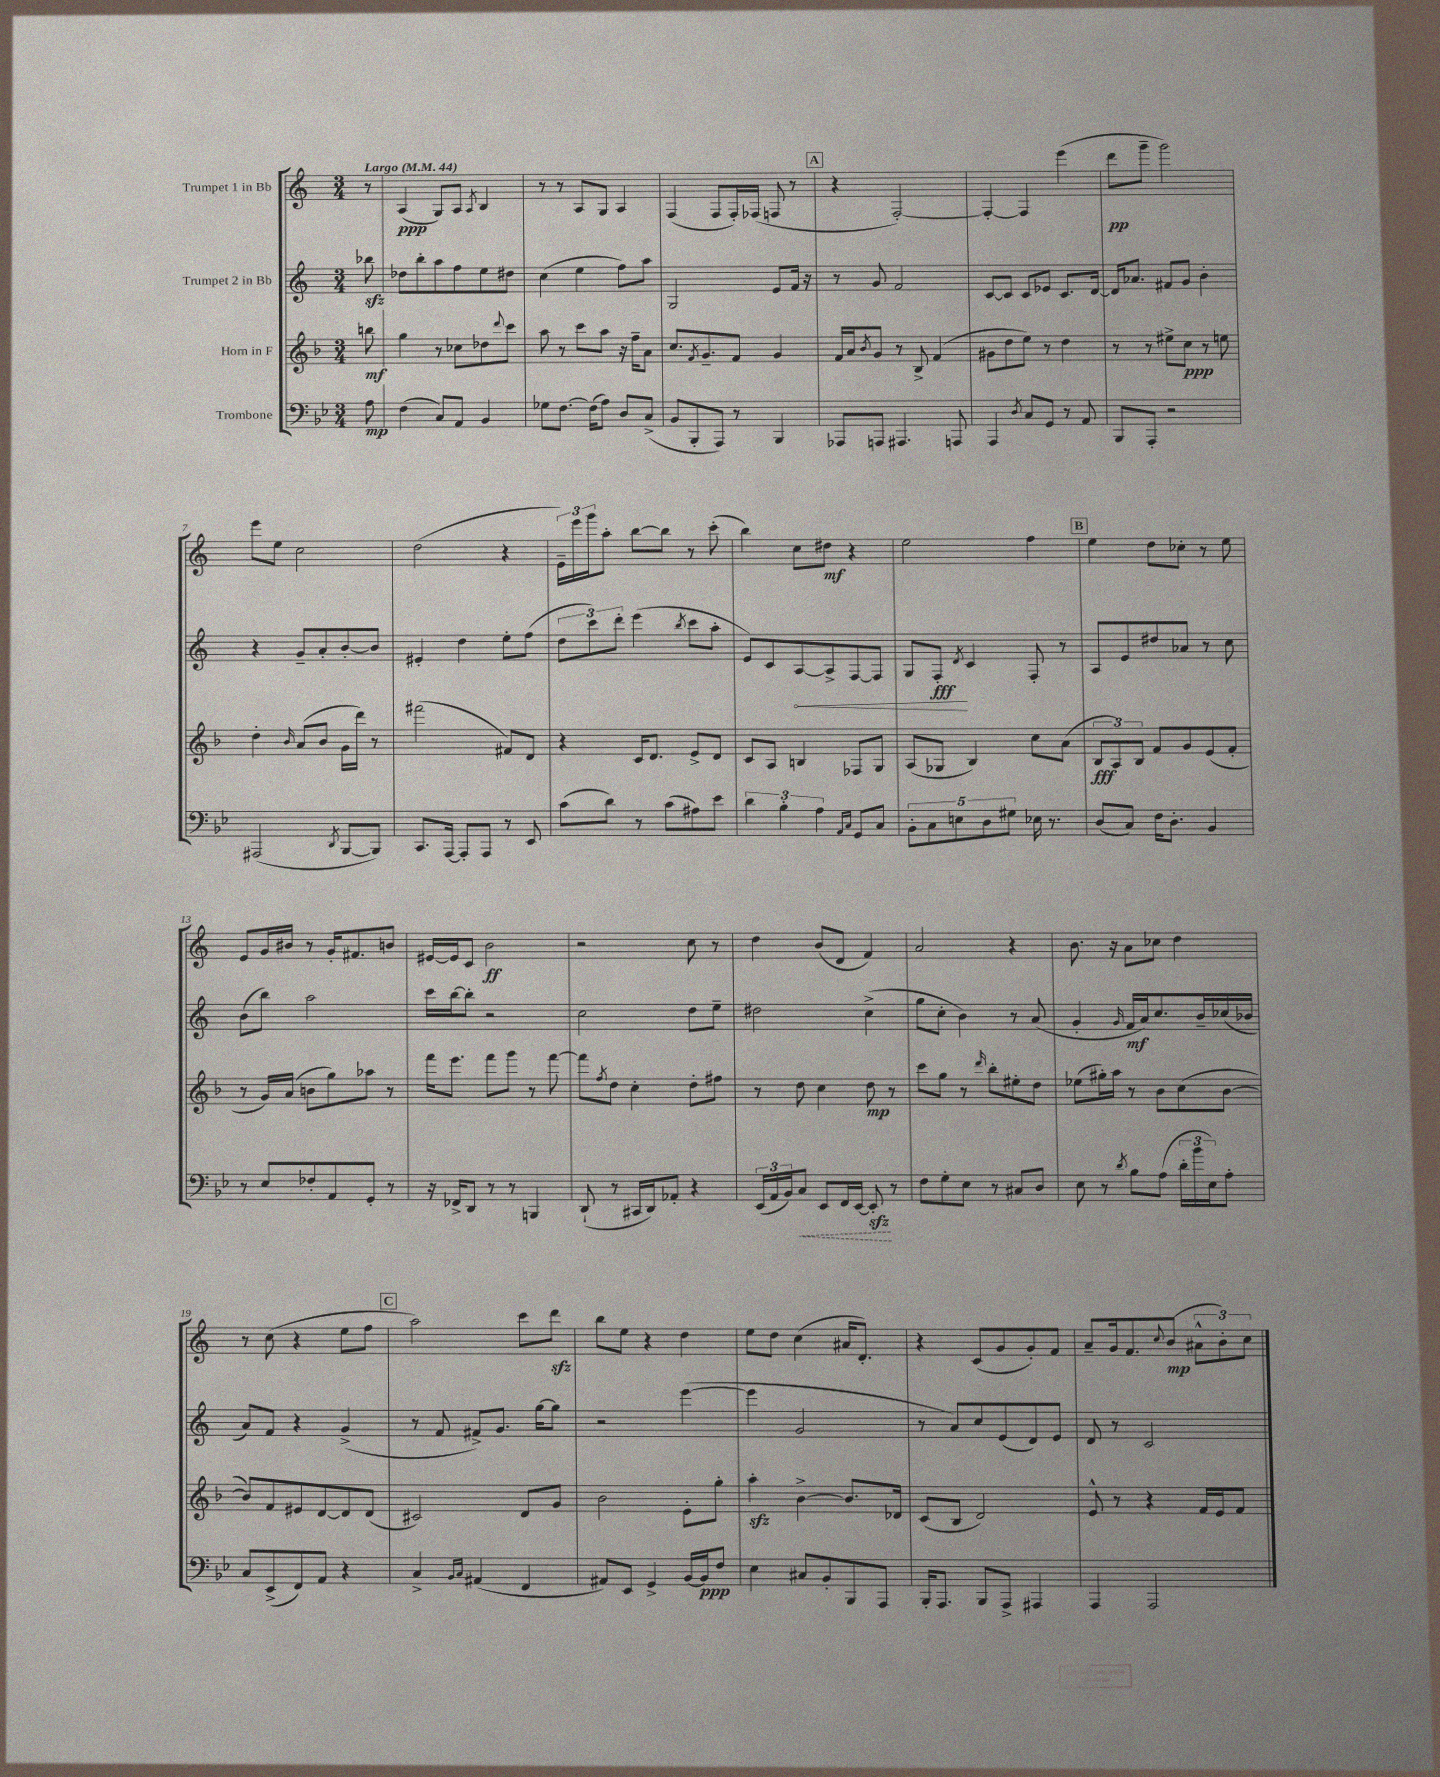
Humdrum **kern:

**kern	**kern	**kern	**kern
*staff4	*staff3	*staff2	*staff1
*clefF4	*clefG2	*clefG2	*clefG2
*k[b-e-]	*k[b-]	*k[]	*k[]
*M3/4	*M3/4	*M3/4	*M3/4
*MM44	*MM44	*MM44	*MM44
8A	8bb	8bb-	8r
=	=	=	=
(4F	4gg	8dd-	(4A
.	.	8bb'	.
8C)	8r	8aa	8G)
8AA	8cc-	8ff	8A
.	.	.	8qA
4BB-	8dd-	8ee	4B
.	8qqddd	.	.
.	8ccc	8dd#	.
=	=	=	=
8G-	8aa	(4cc	8r
[8.F	8r	.	8r
.	8ccc	4ee	8A
(16F]	.	.	.
8A)	8aa	.	8G
8D	16r	8ff)	4A
.	16ff~	.	.
(8C^	8a	8aa	.
=	=	=	=
8BB-	8.cc	2G	(4F
8BBB-'	.	.	.
.	8qf	.	.
.	8.g~	.	.
8AAA)	.	.	8F
8r	8f	.	16F')
.	.	.	(16F-
4BBB-	4g	8e	8F
.	.	16f	8r
.	.	16r	.
=	=	=	=
8AAA-	16f	8r	4r
.	16a	.	.
.	8qb-	.	.
8AAA	8g	8g	.
4.AAA#	8r	2f	[2F')
.	8B-^	.	.
.	(4f	.	.
8AAA	.	.	.
=	=	=	=
4AAA	8g#	[8c	4F'_
.	8dd	8c]	.
8qD	.	.	.
8C	8ee)	8c	4F]
8GG	8r	8e-	.
8r	4dd	8.c	(4eee
8AA	.	.	.
.	.	[16d	.
=	=	=	=
8BBB-	8r	16d]	8ddd
.	.	8.a-	.
8AAA'	8r	.	8ggg~
2r	8ee#^	8f#	2ggg)
.	8cc	8g	.
.	8r	4b'	.
.	8ee	.	.
=	=	=	=
(2AAA#	4dd'	4r	8eee
.	.	.	8ee
.	16qqb-	.	.
.	(8a	8g~	2cc
.	8b-	8a'	.
8qDD	.	.	.
[8BBB-	16g	[8b'	.
.	16ddd)	.	.
8BBB-])	8r	8b]	.
=	=	=	=
8.CC	(2fff#	4e#'	(2dd
[16AAA	.	.	.
8AAA']	.	4dd	.
8AAA	.	.	.
8r	8f#)	8ee'	4r
8EE-	8d	(8ff	.
=	=	=	=
(8c	4r	12dd	24e~)
.	.	.	24eee
.	.	12ccc)	24ggg
8d)	.	.	8aa'
.	.	12ddd'	.
8r	16c	(4eee	[8bb
.	8.d	.	.
(8c	.	.	8bb]
.	.	8qbb	.
8A#)	8e^	8ccc	8r
8e-	8d	8aa'	(8ccc'
=	=	=	=
6d	8c	8e)	4bb)
.	8A	8c	.
6B-'	.	.	.
.	4B	[8A	8cc
6A	.	.	.
.	.	8A^]	8dd#
16qqAA	.	.	.
16qqC	.	.	.
8GG	8F-	[8F	4r
8C	8G	8F]	.
=	=	=	=
10BB-'	(8A	8G	2ee
10C	.	.	.
.	8G-	8F'	.
10E	.	.	.
.	.	8qd	.
.	4B-)	4c	.
10D	.	.	.
10G#	.	.	.
16E-	8cc	8F'	4ff
8.r	.	.	.
.	(8a	8r	.
=	=	=	=
(8D	12B-	8A	4ee
.	12A)	.	.
8C)	.	8e	.
.	12B-	.	.
16F	8f	8dd#	8dd
8.D'	.	.	.
.	8g	8a-	8cc-'
4BB-	(8e	8r	8r
.	8f'	8cc	8ee
=	=	=	=
8r	8r	(8b	8e
8E-	16g)	8bb)	16g
.	(16a	.	16b#
8F-'	8b	2aa	8r
8AA	8gg)	.	16g'
.	.	.	8.f#
8GG'	8aa-	.	.
8r	8r	.	8b
=	=	=	=
16r	16fff	16ccc	[16e#
16FF-^	8.eee	[16bb	16e#]
8DD	.	8bb']	8c
8r	8fff	2r	2b
8r	8ggg	.	.
4BBB	8r	.	.
.	[8fff	.	.
=	=	=	=
(8DD`	8fff]	2cc	2r
.	8qff	.	.
8r	8dd	.	.
16CC#	4cc'	.	.
16DD)	.	.	.
8AA-'	.	.	.
4r	8dd'	8dd	8cc
.	8ff#	8ee~	8r
=	=	=	=
(24EE-	8r	2dd#	4dd
24AA	.	.	.
24BB-)	.	.	.
8C	8dd	.	.
8EE-	4cc	.	(8b
16FF	.	.	8d
[16EE-	.	.	.
8EE-']	8dd	(4cc^	4f)
8r	8r	.	.
=	=	=	=
8F	8ccc	8gg	2a
8G'	8gg	8cc'	.
8E-	8r	4b)	.
.	16qqddd	.	.
8r	8bb-'	.	.
8C#	8ee#'	8r	4r
8D	8dd	(8a	.
=	=	=	=
8E-	(8ee-	4g'	8.b
8r	16gg#')	.	.
.	16aa	.	16r
8qd	.	16qqg	.
8B-	8r	16f	8a
.	.	16a)	.
(8A	8b-	8.cc	8cc-
24d'	(8cc	.	4dd
24b-	.	.	.
.	.	16b~	.
24E-)	.	.	.
8A'	[8b-	(16cc-	.
.	.	16b-	.
=	=	=	=
8C	8b-])	8a)	8r
(8EE-^	8f	8f	(8cc
8FF)	8e#	4r	4r
8AA	[8d	.	.
4r	8d]	(4g^	8ee
.	(8d	.	8ff
=	=	=	=
4C^	2c#)	8r	2aa)
.	.	8f	.
16qqBB-	.	.	.
16qqC	.	.	.
(4AA#	.	8f#^)	.
.	.	8.g	.
4FF	8d	.	8ccc
.	.	[16gg	.
.	8g	8gg]	8ddd
=	=	=	=
8AA#)	2b-	2r	8bb
8EE-	.	.	8ee
4GG^	.	.	4r
[16BB-	8e'	([4eee	4dd
16BB-]	.	.	.
8F	8gg'	.	.
=	=	=	=
4E-	4aa'	4eee]	8ee
.	.	.	8dd
8C#	[4b-^	2g	(4cc
8BB-'	.	.	.
8BBB-	8.b-]	.	16a#
.	.	.	8.d')
8AAA	.	.	.
.	16d-	.	.
=	=	=	=
16BBB-'	(8c	8r	4r
8.AAA	.	.	.
.	8B-	8a)	.
8BBB-	2d)	8cc	(8c
8AAA^	.	(8e	8g
4AAA#	.	8d)	8g')
.	.	8e	8f
=	=	=	=
4AAA	8e^^	8d	8a~
.	8r	8r	16g
.	.	.	8.f
2AAA	4r	2c	.
.	.	.	8qqcc
.	.	.	(8b
.	16f	.	12a#^^
.	16e	.	.
.	.	.	12b')
.	8f	.	.
.	.	.	12cc
==	==	==	==
*-	*-	*-	*-
